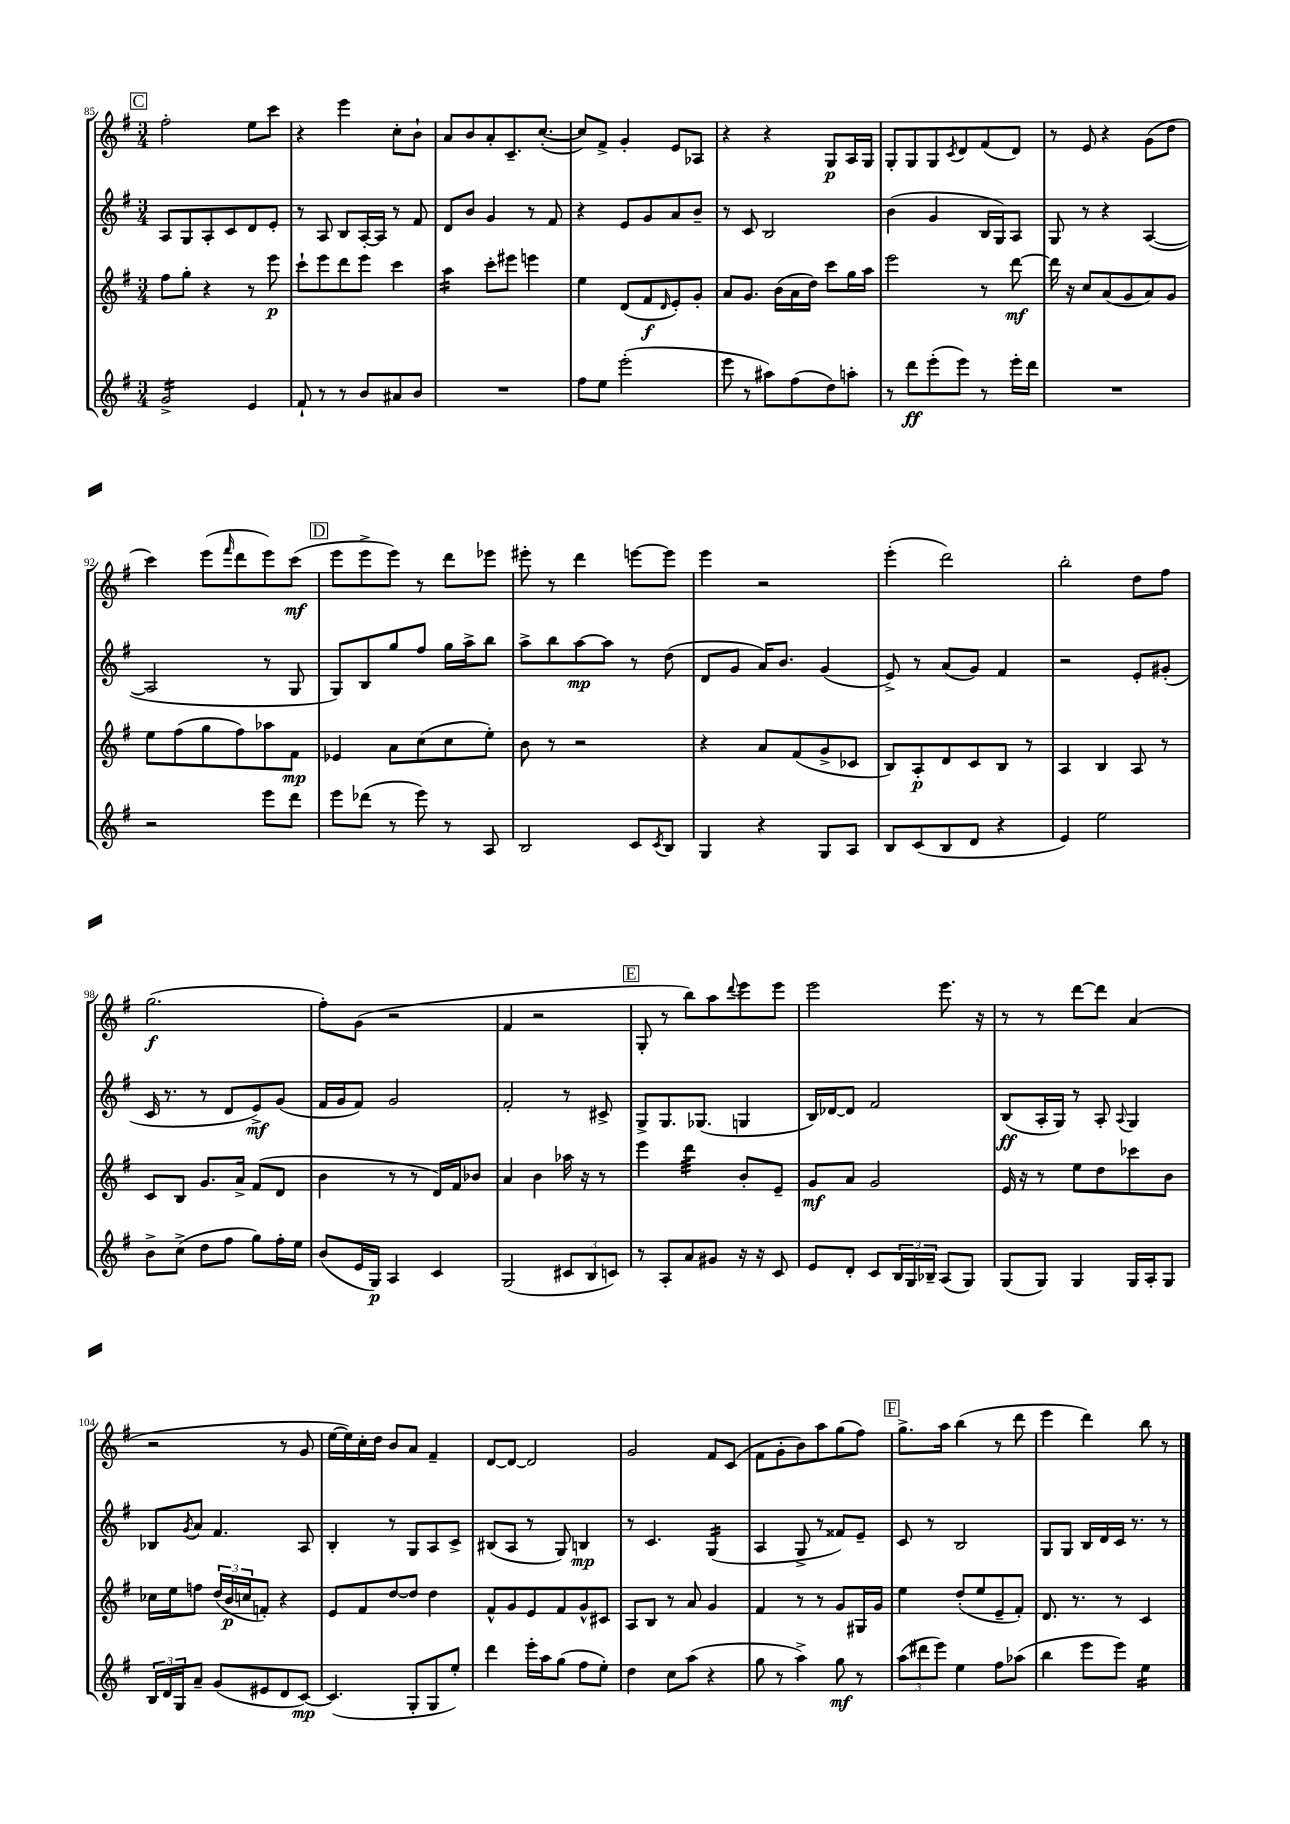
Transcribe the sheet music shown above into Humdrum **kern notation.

**kern	**kern	**kern	**kern
*staff4	*staff3	*staff2	*staff1
*clefG2	*clefG2	*clefG2	*clefG2
*k[f#]	*k[f#]	*k[f#]	*k[f#]
*M3/4	*M3/4	*M3/4	*M3/4
2g^	8ff#	8A	2ff#'
.	8gg'	8G	.
.	4r	8A'	.
.	.	8c	.
4e	8r	8d	8ee
.	8eee	8e'	8ccc
=	=	=	=
8f#`	8ccc`	8r	4r
8r	8eee	8A	.
8r	8ddd	8B	4eee
8b	8eee	[16A'	.
.	.	16A]	.
8a#	4ccc	8r	8cc'
8b	.	8f#	8b`
=	=	=	=
2.r	4aa	8d	8a
.	.	8b	8b
.	8ccc'	4g	8a'
.	8eee#	.	8.c~
.	4eee	8r	.
.	.	.	([8.cc'
.	.	8f#	.
=	=	=	=
8ff#	4ee	4r	8cc])
8ee	.	.	8f#^
(2eee'	(8d	8e	4g'
.	8f#	8g	.
.	16qqd	.	.
.	8e')	8a	8e
.	8g'	8b~	8A-
=	=	=	=
8eee	8a	8r	4r
8r	8.g	8c	.
8aa#)	.	2B	4r
.	(16b	.	.
(8ff#	16a	.	.
.	16dd)	.	.
8dd)	8ccc	.	8G
8aa'	16gg	.	16A
.	16aa	.	16G
=	=	=	=
8r	2eee	(4b	8G'
8ddd	.	.	8G
(8eee'	.	4g	8G
.	.	.	8qc
8eee)	.	.	8d
8r	8r	16B	(8f#
.	.	16G)	.
16eee'	[8ddd	8A	8d)
16ddd	.	.	.
=	=	=	=
2.r	16ddd]	8G	8r
.	16r	.	.
.	8cc	8r	8e
.	(8a	4r	4r
.	8g	.	.
.	8a)	([4A	(8g
.	8g	.	8dd
=	=	=	=
2r	8ee	2A]	4ccc)
.	(8ff#	.	.
.	8gg	.	(8eee
.	.	.	16qqfff#
.	8ff#)	.	8ddd
8eee	8aa-	8r	8eee)
8ddd	8f#	8G	(8ccc
=	=	=	=
8eee	4e-	8G)	8eee
(8ddd-	.	8B	8eee^
8r	8a	8gg	8eee)
8eee)	(8cc	8ff#	8r
8r	8cc	16gg	8ddd
.	.	16aa^	.
8A	8ee')	8bb	8eee-
=	=	=	=
2B	8b	8aa^	8eee#'
.	8r	8bb	8r
.	2r	[8aa	4ddd
.	.	8aa]	.
8c	.	8r	[8eee
8qc	.	.	.
8B	.	(8dd	8eee]
=	=	=	=
4G	4r	8d	4eee
.	.	8g	.
4r	8a	16a)	2r
.	.	8.b	.
.	(8f#	.	.
8G	8g^	(4g	.
8A	8c-	.	.
=	=	=	=
8B	8B)	8e^)	(4eee'
(8c	8A'	8r	.
8B	8d	(8a	2ddd)
8d	8c	8g)	.
4r	8B	4f#	.
.	8r	.	.
=	=	=	=
4e)	4A	2r	2bb'
2ee	4B	.	.
.	8A	8e'	8dd
.	8r	(8g#'	8ff#
=	=	=	=
8b^	8c	16c	(2.gg
.	.	8.r	.
(8cc^	8B	.	.
8dd	8.g	8r	.
8ff#	.	8d	.
.	16a^	.	.
8gg)	(8f#	8e^)	.
16ff#'	8d	(8g	.
16ee	.	.	.
=	=	=	=
(8b	4b	16f#	8ff#')
.	.	16g	.
16e	.	8f#)	(8g
16G)	.	.	.
4A	8r	2g	2r
.	8r	.	.
4c	16d)	.	.
.	16f#	.	.
.	8b-	.	.
=	=	=	=
(2G	4a	2f#'	4f#
.	4b	.	2r
12c#	16aa-	8r	.
.	16r	.	.
12B	.	.	.
.	8r	8c#^	.
12c)	.	.	.
=	=	=	=
8r	4eee	8G^	8G'
8A'	.	8.G	8r
8a	4ddd	.	8bb)
.	.	(8.G-	.
8g#	.	.	8aa
.	.	.	8qqddd
16r	8b'	4G	8eee
16r	.	.	.
8c	8e~	.	8eee
=	=	=	=
8e	8g	16B)	2eee
.	.	[16d-	.
8d'	8a	8d-]	.
8c	2g	2f#	.
24B	.	.	.
24G	.	.	.
24B-~	.	.	.
(8A	.	.	8.eee
8G)	.	.	.
.	.	.	16r
=	=	=	=
(8G	16e	(8B	8r
.	16r	.	.
8G)	8r	16A'	8r
.	.	16G)	.
4G	8ee	8r	[8ddd
.	8dd	8A'	8ddd]
.	.	8qqA	.
16G	8ccc-	4G	(4a
16A'	.	.	.
8G	8b	.	.
=	=	=	=
24B	16cc-	8B-	2r
24d	.	.	.
.	16ee	.	.
24G	.	.	.
.	.	8qg	.
8a~	8ff	8a	.
(8g	(24dd	4.f#	.
.	24b	.	.
.	24cc	.	.
8e#	8f')	.	.
8d	4r	.	8r
[8c)	.	8A	8g
=	=	=	=
(4.c]	8e	4B'	[16ee
.	.	.	16ee])
.	8f#	.	16cc'
.	.	.	16dd
.	[8dd	8r	8b
8G'	8dd]	8G	8a
8G	4dd	8A	4f#~
8ee')	.	8c^	.
=	=	=	=
4ddd	8f#^^	(8B#	[8d
.	8g	8A	8d_
16eee'	8e	8r	2d]
16aa	.	.	.
(8gg	8f#	8G)	.
8ff#	8g^^	4B	.
8ee')	8c#	.	.
=	=	=	=
4dd	8A	8r	2g
.	8B	4.c	.
8cc	8r	.	.
(8aa	8a	.	.
4r	4g	(4G	8f#
.	.	.	(8c
=	=	=	=
8gg	4f#	4A	8f#
8r	.	.	8g'
4aa^)	8r	8G^	8b)
.	8r	8r	8aa
8gg	8g	8f##)	(8gg
8r	16G#	8e~	8ff#)
.	16g	.	.
=	=	=	=
(12aa	4ee	8c	8.gg^
12ddd#	.	.	.
.	.	8r	.
12eee)	.	.	.
.	.	.	16aa
4ee	(8dd'	2B	(4bb
.	8ee	.	.
8ff#	8e~	.	8r
(8aa-	8f#')	.	8ddd
=	=	=	=
4bb	8.d	8G	4eee
.	.	8G	.
.	8.r	.	.
8eee	.	16B	4ddd)
.	.	16d	.
8eee)	8r	16c	.
.	.	8.r	.
4ee	4c	.	8bb
.	.	8r	8r
==	==	==	==
*-	*-	*-	*-
